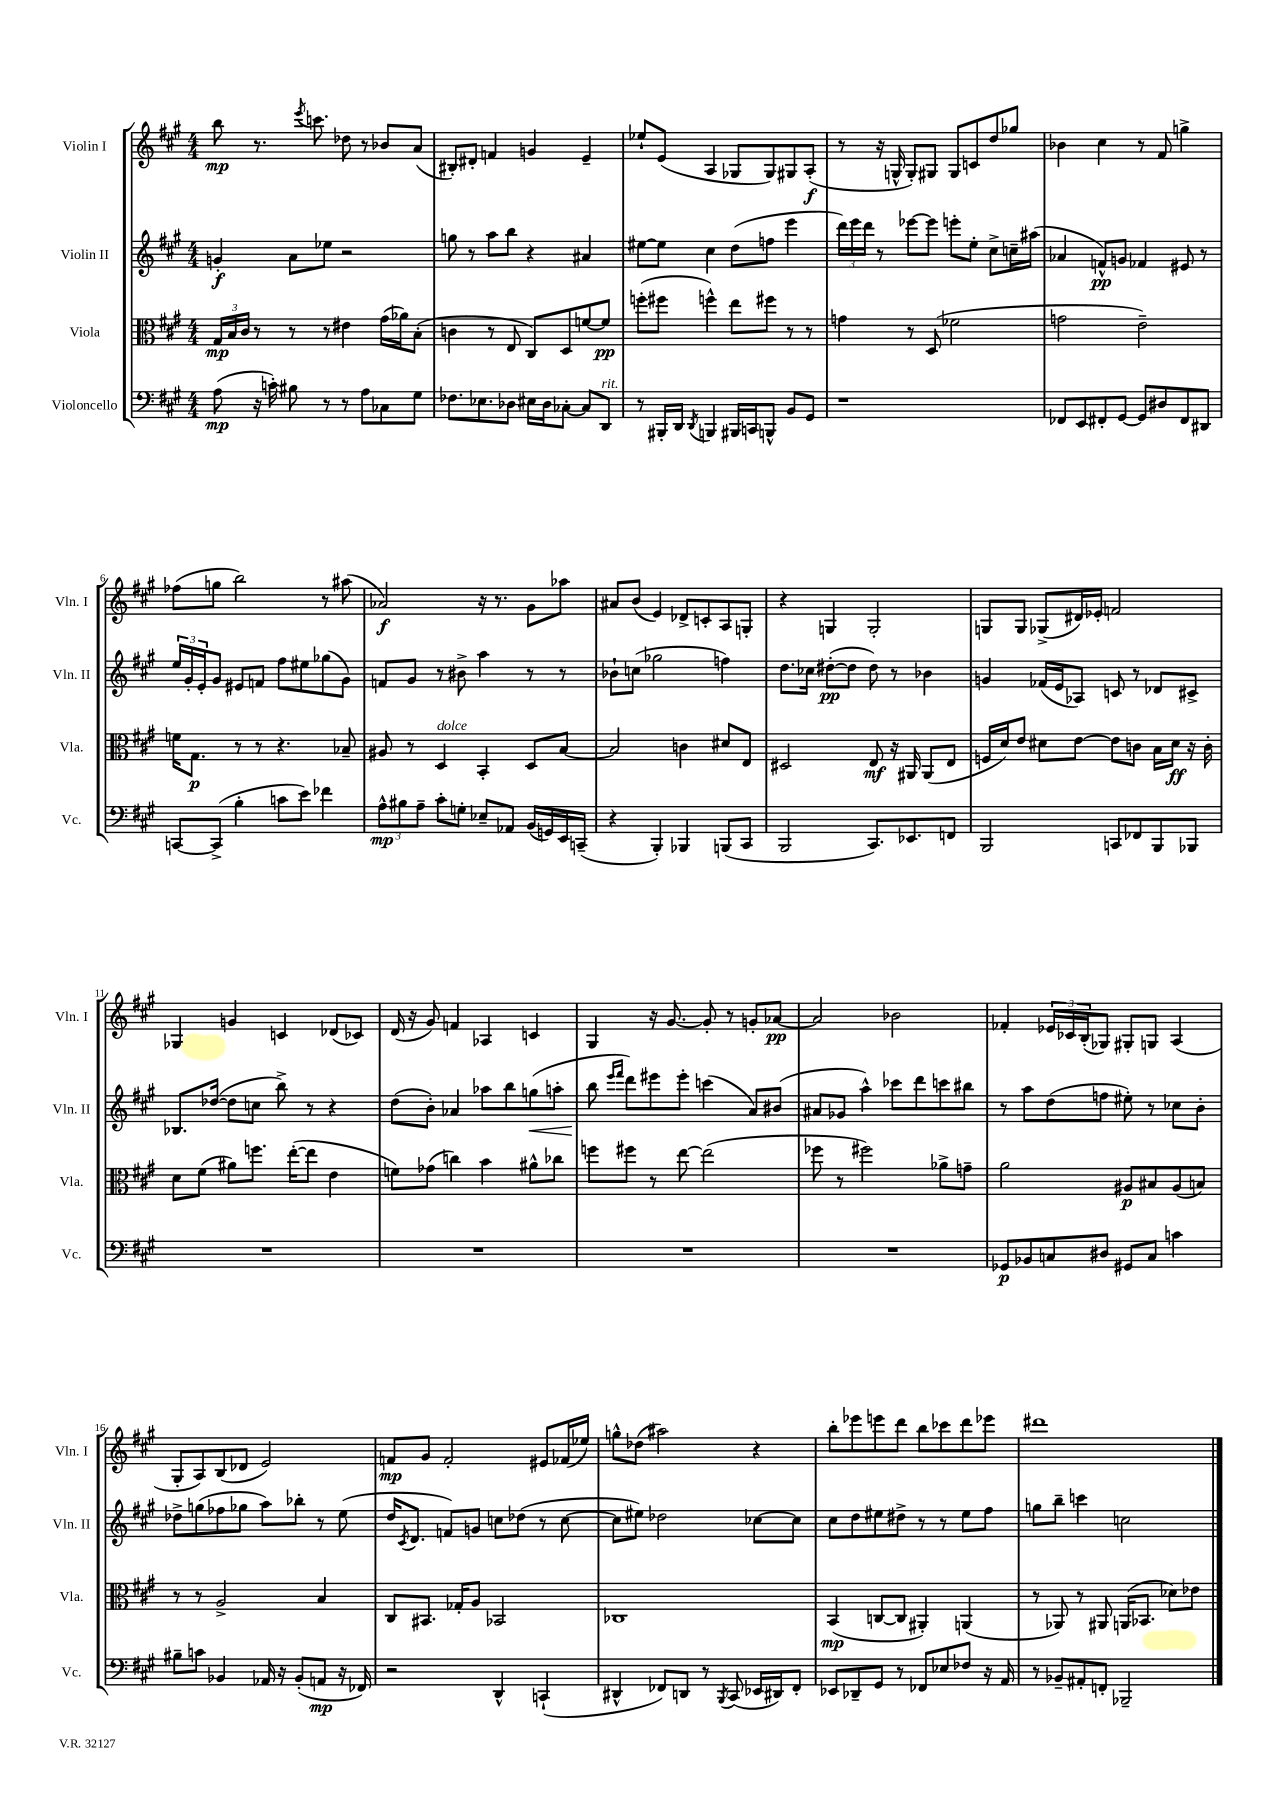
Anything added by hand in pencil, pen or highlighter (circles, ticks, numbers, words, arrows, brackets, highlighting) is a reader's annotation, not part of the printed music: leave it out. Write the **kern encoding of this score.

**kern	**dynam	**kern	**dynam	**kern	**dynam	**kern	**dynam
*part4	*part4	*part3	*part3	*part2	*part2	*part1	*part1
*staff4	*staff4	*staff3	*staff3	*staff2	*staff2	*staff1	*staff1
*I"Violoncello	*	*I"Viola	*	*I"Violin II	*	*I"Violin I	*
*I'Vc.	*	*I'Vla.	*	*I'Vln. II	*	*I'Vln. I	*
*clefF4	*	*clefC3	*	*clefG2	*	*clefG2	*
*k[f#c#g#]	*	*k[f#c#g#]	*	*k[f#c#g#]	*	*k[f#c#g#]	*
*M4/4	*	*M4/4	*	*M4/4	*	*M4/4	*
=1	=1	=1	=1	=1	=1	=1	=1
(8A\	mp	24G#/LL	mp	4gn'/	f	8bb\	mp
.	.	24B/	.	.	.	.	.
.	.	24c#/JJ	.	.	.	.	.
16r	.	8r	.	.	.	8.r	.
16cn'\)	.	.	.	.	.	.	.
8B#X\	.	8r	.	8a\L	.	.	.
.	.	.	.	.	.	8qeee/	.
.	.	.	.	.	.	8.cccn\	.
8r	.	8r	.	8ee-X\J	.	.	.
8r	.	4e#X\	.	2r	.	8dd-X\	.
8A\L	.	.	.	.	.	8r	.
8C-X\	.	(16g#\LL	.	.	.	8b-X/L	.
.	.	16a-X\J)	.	.	.	.	.
8G#\J	.	(8B'\J	.	.	.	(8a/J	.
=2	=2	=2	=2	=2	=2	=2	=2
8.F-X\L	.	4cn\	.	8ggn\	.	8B#X'/L)	.
.	.	.	.	8r	.	8d#X'/J	.
8.E-X\	.	.	.	.	.	.	.
.	.	8r	.	8aa\L	.	4fn/	.
8D-X\J	.	8E/	.	8bb\J	.	.	.
16E#X\LL	.	8C#/L)	.	4r	.	4gn/	.
16D-\J	.	.	.	.	.	.	.
[8C-X'\J	.	8D/	.	.	.	.	.
8C-/L]	.	[8fn/	.	4a#X/	.	4e~/	.
!LO:TX:a:i:t=rit.	!	!	!	!	!	!	!
8DD/J	.	8f/J]	pp	.	.	.	.
=3	=3	=3	=3	=3	=3	=3	=3
8r	.	(8ffn'\L	.	[8ee#X\L	.	8ee-X`/L	.
16BBB#X'/LL	.	8ff#X\J	.	8ee#\J]	.	(8e/J	.
16DD/JJ	.	.	.	.	.	.	.
8qDD/	.	.	.	.	.	.	.
4BBBn/	.	4ffn^^\)	.	4cc#\	.	4A/	.
16BBB#X/LL	.	8ee\L	.	(8dd\L	.	8G-X/L	.
16CCn/J	.	.	.	.	.	.	.
8BBBn^^/J	.	8ff#X\J	.	8ffn\J	.	8G-/)	.
8BB/L	.	8r	.	4eee\	.	8G#X/	.
8GG#/J	.	8r	.	.	.	(8A'/J	f
=4	=4	=4	=4	=4	=4	=4	=4
1r	.	4gn\	.	24ddd\LL)	.	8r	.
.	.	.	.	24eee\	.	.	.
.	.	.	.	24ddd\JJ	.	.	.
.	.	.	.	8r	.	16r	.
.	.	.	.	.	.	16Gn^^/	.
.	.	8r	.	[8eee-X\L	.	8G'/L)	.
.	.	(8D/	.	8eee-\J]	.	8G#X/J	.
.	.	2f-X\	.	8eeen'\L	.	8G#/L	.
.	.	.	.	8ee'\J	.	8cn/	.
.	.	.	.	8cc#^\L	.	8dd/	.
.	.	.	.	16ccn~\L	.	8gg-X/J	.
.	.	.	.	(16aa#X\JJ	.	.	.
=5	=5	=5	=5	=5	=5	=5	=5
8FF-X/L	.	2gn\	.	4a-X/	.	4b-X\	.
8EE/	.	.	.	.	.	.	.
8FF#X'/	.	.	.	8fn^^/L)	pp	4cc#\	.
[8GG#/J	.	.	.	8gn/J	.	.	.
8GG#/L]	.	2e~\)	.	4f-X/	.	8r	.
8D#X/	.	.	.	.	.	8f#/	.
8FF#/	.	.	.	8e#X/	.	4ggn^\	.
8DD#X/J	.	.	.	8r	.	.	.
!!LO:LB:g=z
=6	=6	=6	=6	=6	=6	=6	=6
[8CCn/L	.	16fn\KL	.	24ee/LL	.	(8ff-X\L	.
.	.	.	.	24g#'/	.	.	.
.	.	8.G#\J	p	.	.	.	.
.	.	.	.	24e'/J	.	.	.
(8CC^/J]	.	.	.	8g#/J	.	8ggn\J	.
4B'\	.	8r	.	8e#X/L	.	2bb\)	.
.	.	8r	.	8fn/J	.	.	.
8cn\L	.	4.r	.	8ff#\L	.	.	.
8e\J)	.	.	.	8ee#X\	.	.	.
4f-X\	.	.	.	(8gg-X\	.	8r	.
.	.	8B-X~/	.	8g#\J)	.	(8aa#X\	.
=7	=7	=7	=7	=7	=7	=7	=7
12A^^\L	mp	8A#X/	.	8fn/L	.	2a-X/)	f
12B#X\	.	.	.	.	.	.	.
.	.	8r	.	8g#/J	.	.	.
12A~\J	.	.	.	.	.	.	.
!	!	!LO:TX:a:i:t=dolce	!	!	!	!	!
8c#'\L	.	4D/	.	8r	.	.	.
8Gn'\J	.	.	.	8b#X^\	.	.	.
8E-X~/L	.	4BB'/	.	4aa\	.	16r	.
.	.	.	.	.	.	8.r	.
8AA-X/J	.	.	.	.	.	.	.
(16BB/LL	.	8D/L	.	8r	.	8g#\L	.
16GGn/)	.	.	.	.	.	.	.
16EE/	.	[8B/J	.	8r	.	8aa-X\J	.
(16CCn~/JJ	.	.	.	.	.	.	.
=8	=8	=8	=8	=8	=8	=8	=8
4r	.	2B/]	.	8b-X`\L	.	8a#X/L	.
.	.	.	.	(8ccn\J	.	(8b/J	.
4BBB'/)	.	.	.	2gg-X\	.	4e/)	.
4BBB-X/	.	4cn\	.	.	.	8d-X^/L	.
.	.	.	.	.	.	8cn'/	.
(8BBBn/L	.	8d#X/L	.	4ffn\)	.	8A/	.
8CC#/J	.	8E/J	.	.	.	8Gn'/J	.
=9	=9	=9	=9	=9	=9	=9	=9
2BBB/	.	2D#X/	.	8.dd\L	.	4r	.
.	.	.	.	16cc-X\Jk	.	.	.
.	.	.	.	([8dd#X'\L	pp	4Gn/	.
.	.	.	.	8dd#\J]	.	.	.
8.CC#/L)	.	8E/	mf	8dd#\)	.	2G'/	.
.	.	16r	.	8r	.	.	.
8.EE-X/	.	16AA#X/	.	.	.	.	.
.	.	(8AA#/L	.	4b-X\	.	.	.
8FFn/J	.	8E/J	.	.	.	.	.
=10	=10	=10	=10	=10	=10	=10	=10
2BBB/	.	16Fn/LL	.	4gn/	.	8Gn/L	.
.	.	16d/J)	.	.	.	.	.
.	.	8e/J	.	.	.	8G/J	.
.	.	8d#X\L	.	(16f-X/LL	.	(8G-X^/L	.
.	.	.	.	16e/J	.	.	.
.	.	[8e\J	.	8A-X/J)	.	16d#X/L)	.
.	.	.	.	.	.	16e-X'/JJ	.
8CCn/L	.	8e\L]	.	8cn/	.	2fn/	.
8FF-X/	.	8cn\J	.	8r	.	.	.
8BBB/	.	16B\LL	.	8d-X/L	.	.	.
.	.	16d#\JJ	ff	.	.	.	.
8BBB-X/J	.	16r	.	8c#X^/J	.	.	.
.	.	16c'\	.	.	.	.	.
!!LO:LB:g=z
=11	=11	=11	=11	=11	=11	=11	=11
1r	.	8d\L	.	8.B-X/L	.	4G-X/	.
.	.	(8f#\J	.	.	.	.	.
.	.	.	.	([16dd-X/Jk	.	.	.
.	.	8a#X\L)	.	8dd-\L]	.	4gn/	.
.	.	8.ffn\J	.	8ccn\J	.	.	.
.	.	.	.	8bb^\)	.	4cn/	.
.	.	([16ee'\KL	.	.	.	.	.
.	.	8ee\J]	.	8r	.	.	.
.	.	4e\	.	4r	.	(8d-X/L	.
.	.	.	.	.	.	8c-X/J)	.
=12	=12	=12	=12	=12	=12	=12	=12
1r	.	8fn\L)	.	(8dd\L	.	(16d/	.
.	.	.	.	.	.	16r	.
.	.	(8g-X\J	.	8b'\J)	.	8g#/)	.
.	.	4ccn\)	.	4a-X/	.	4fn/	.
.	.	4b\	.	8aa-X\L	.	4A-X/	.
.	.	.	.	8bb\	.	.	.
!	!	!	!	!	!LO:HP:b	!	!
.	.	8a#X^^\L	.	(8ggn\	<	4cn/	.
.	.	8cc-X\J	.	8aan'\J	.	.	.
=13	=13	=13	=13	=13	=13	=13	=13
1r	.	8ffn\L	.	8bb\	.	4G#/	.
.	.	.	.	16qqeee/LL	.	.	.
.	.	.	.	16qqfff#/JJ	.	.	.
.	.	8ff#X\J	.	8ddd\L)	[	.	.
.	.	8r	.	8eee#X\	.	16r	.
.	.	.	.	.	.	[8.g#/	.
.	.	[8ee\	.	8eee#'\J	.	.	.
.	.	(2ee\]	.	(4cccn\	.	8g#'/]	.
.	.	.	.	.	.	8r	.
.	.	.	.	8a/L)	.	8gn'/L	.
.	.	.	.	(8b#X/J	.	[8a-X/J	pp
=14	=14	=14	=14	=14	=14	=14	=14
1r	.	8ff-X\	.	8a#X/L	.	2a-/]	.
.	.	8r	.	8g-X/J	.	.	.
.	.	2ff#X\)	.	4aa^^\)	.	.	.
.	.	.	.	8ccc-X\L	.	2b-X\	.
.	.	.	.	8ddd\	.	.	.
.	.	8a-X^\L	.	8cccn\	.	.	.
.	.	8gn~\J	.	8bb#X\J	.	.	.
=15	=15	=15	=15	=15	=15	=15	=15
8GG-X/L	p	2a\	.	8r	.	4f-X'/	.
8BB-X/	.	.	.	8aa\L	.	.	.
8Cn/	.	.	.	(8dd\	.	24e-X/LL	.
.	.	.	.	.	.	24c-X/	.
.	.	.	.	.	.	(24B'/J	.
8D#X/J	.	.	.	8ffn\J	.	8G-X/J)	.
8GG#X/L	.	8A#X/L	p	8ee#X'\)	.	8G#X'/L	.
8C/J	.	8B#X/	.	8r	.	8Gn/J	.
4cn\	.	(8A#/	.	8cc-X\L	.	(4A/	.
.	.	8Bn/J)	.	8b'\J	.	.	.
!!LO:LB:g=z
=16	=16	=16	=16	=16	=16	=16	=16
8B#X~\L	.	8r	.	8dd-X^\L	.	8G#'/L	.
8cn\J	.	8r	.	(8ggn\	.	8A/)	.
4BB-X/	.	2A^/	.	8ff-X\	.	(8B/	.
.	.	.	.	8gg-X\J	.	8d-X/J	.
16AA-X/	.	.	.	8aa\L)	.	2e/)	.
16r	.	.	.	.	.	.	.
(8BB-'/L	.	.	.	8bb-X'\J	.	.	.
8AAn/J	mp	4B/	.	8r	.	.	.
16r	.	.	.	(8ee\	.	.	.
16FF-X/)	.	.	.	.	.	.	.
=17	=17	=17	=17	=17	=17	=17	=17
2r	.	8C#/L	.	16dd/KL	.	8fn/L	mp
.	.	.	.	8qc#/	.	.	.
.	.	.	.	8.d/J	.	.	.
.	.	8.BB#X/J	.	.	.	8g#/J	.
.	.	.	.	8fn/L)	.	2f'/	.
.	.	16G-X'/KL	.	.	.	.	.
.	.	8A/J	.	8gn/J	.	.	.
4DD^^/	.	2BB-X/	.	8ccn\L	.	.	.
.	.	.	.	(8dd-X\J	.	.	.
(4CCn`/	.	.	.	8r	.	8e#X/L	.
.	.	.	.	[8cc\	.	(16f-X/L	.
.	.	.	.	.	.	16ee-X/JJ)	.
=18	=18	=18	=18	=18	=18	=18	=18
4DD#X^^/	.	1C-X	.	8cc\L]	.	8ggn^^\L	.
.	.	.	.	8ee#X\J)	.	(8dd-X\J	.
8FF-X/L)	.	.	.	2dd-X\	.	2aa#X\)	.
8DDn/J	.	.	.	.	.	.	.
8r	.	.	.	.	.	.	.
8qBBB/	.	.	.	.	.	.	.
(8CC#/	.	.	.	.	.	.	.
16EE-X/LL	.	.	.	[8cc-X\L	.	4r	.
16DD#X/J)	.	.	.	.	.	.	.
8FF-'/J	.	.	.	8cc-\J]	.	.	.
=19	=19	=19	=19	=19	=19	=19	=19
8EE-X/L	.	(4BB/	mp	8cc#\L	.	8bb'\L	.
8DD-X~/	.	.	.	8dd\	.	8eee-X\	.
8GG#/J	.	[8Cn/L	.	8ee#X\	.	8eeen\	.
8r	.	8C/J]	.	8dd#X^\J	.	8ddd\J	.
8FF-X/L	.	4AA#X'/)	.	8r	.	8bb\L	.
8E-X/	.	.	.	8r	.	8ccc-X\	.
8F-X/J	.	(4AAn/	.	8ee#\L	.	8ddd\	.
16r	.	.	.	8ff#\J	.	8eee-X\J	.
16AA/	.	.	.	.	.	.	.
=20	=20	=20	=20	=20	=20	=20	=20
8r	.	8r	.	8ggn\L	.	1ddd#X	.
8BB-X~/L	.	8AA-X/)	.	8bb~\J	.	.	.
8AA#X'/	.	8r	.	4cccn\	.	.	.
8FFn'/J	.	8AA#X/	.	.	.	.	.
2BBB-X~/	.	(16AAn/KL	.	2ccn\	.	.	.
.	.	8.BB-X/J	.	.	.	.	.
.	.	8d-X\L)	.	.	.	.	.
.	.	8e-X\J	.	.	.	.	.
==	==	==	==	==	==	==	==
*-	*-	*-	*-	*-	*-	*-	*-
